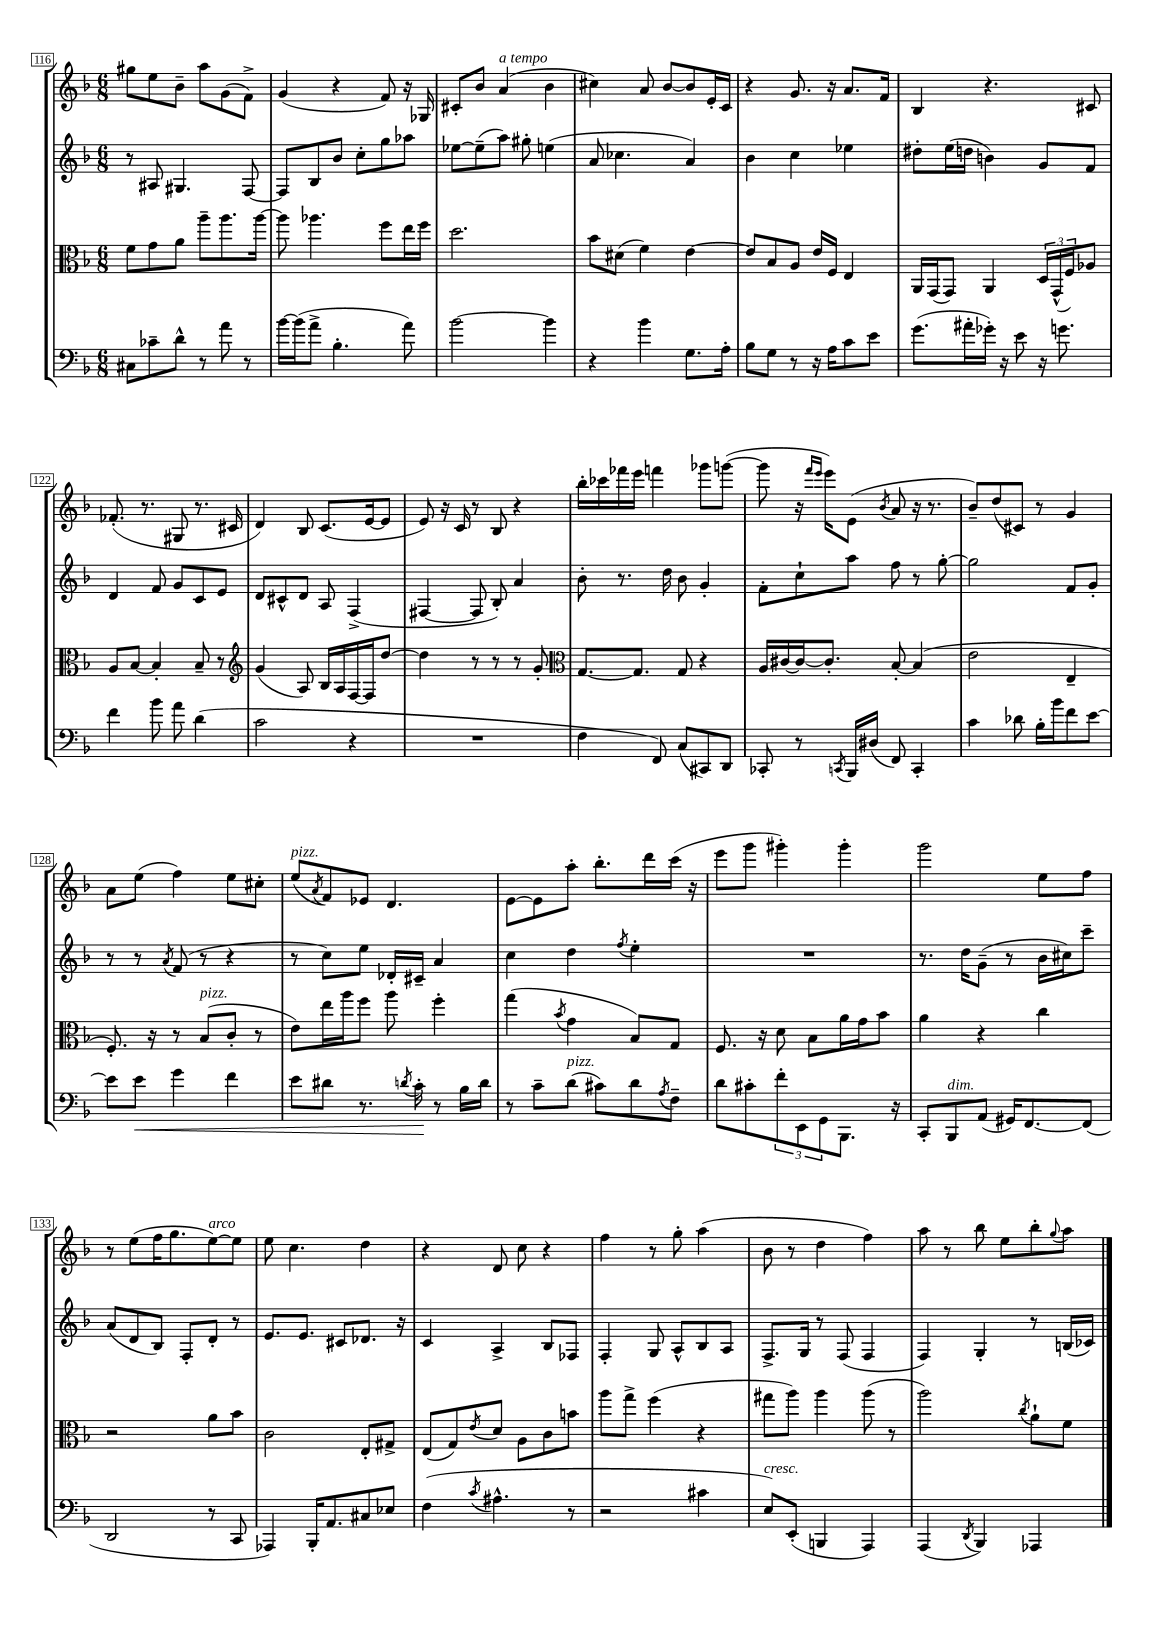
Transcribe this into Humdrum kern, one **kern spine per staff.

**kern	**dynam	**kern	**kern	**kern
*part4	*part4	*part3	*part2	*part1
*staff4	*staff4	*staff3	*staff2	*staff1
*clefF4	*	*clefC3	*clefG2	*clefG2
*k[b-]	*	*k[b-]	*k[b-]	*k[b-]
*M6/8	*	*M6/8	*M6/8	*M6/8
=116	=116	=116	=116	=116
8C#X\L	.	8f\L	8r	8gg#X\L
8c-X~\	.	8g\	8A#X/	8ee\
8d^^\J	.	8a\J	4.G#X/	8b-~\J
8r	.	8aa~\L	.	8aa\L
8a\	.	8.aa\	.	(8g\
8r	.	.	[8F/	8f^\J)
.	.	[16aa\Jk	.	.
=117	=117	=117	=117	=117
[16b-\LL	.	8aa\]	8F/L]	(4g/
(16b-\J]	.	.	.	.
8a^\J	.	4.aa-X\	8B-/	.
4.B-'\	.	.	8b-/J	4r
.	.	.	8cc'\L	.
.	.	8ff\L	8gg\	8f/)
8a\)	.	16ee\L	8aa-X\J	16r
.	.	16ff\JJ	.	16G-X/
=118	=118	=118	=118	=118
[2b-\	.	2.dd\	[8ee-X\L	8c#X'/L
.	.	.	(8ee-~\]	8b-/J
!	!	!	!	!LO:TX:a:i:t=a tempo
.	.	.	8aa\J)	(4a/
.	.	.	8gg#X'\	.
4b-\]	.	.	(4een\	4b-\
=119	=119	=119	=119	=119
4r	.	8b-\L	8a/	4cc#X\)
.	.	(8d#X\J	4.cc-X\	.
4b-\	.	4f\)	.	8a/
.	.	.	.	[8b-/L
8.G\L	.	[4e\	4a/)	8b-/]
.	.	.	.	16e'/L
16A'\Jk	.	.	.	16c/JJ
=120	=120	=120	=120	=120
8B-\L	.	8e/L]	4b-\	4r
8G\J	.	8B-/	.	.
8r	.	8A/J	4cc\	8.g/
16r	.	16e/LL	.	.
16A\KL	.	16F/JJ	.	16r
8c\	.	4E/	4ee-X\	8.a/L
8e\J	.	.	.	.
.	.	.	.	16f/Jk
=121	=121	=121	=121	=121
(8.g\L	.	16AA/LL	8dd#X'\L	4B-/
.	.	(16GG/J	.	.
.	.	8GG/J)	(16ee\L	.
16a#X'\L	.	.	16ddn\JJ	.
16g-X'\JJ)	.	4AA/	4bn\)	4.r
16r	.	.	.	.
8e\	.	.	.	.
16r	.	24D/LL	8g/L	.
.	.	(24GG^^/	.	.
8.gn\	.	.	.	.
.	.	24F/J)	.	.
.	.	8A-X/J	8f/J	8c#X/
!!LO:LB:g=z
=122	=122	=122	=122	=122
4f\	.	8A/L	4d/	(8.f-X'/
.	.	[8B-/J	.	.
.	.	.	.	8.r
8b-\	.	4B-'/]	8f/	.
8a\	.	.	8g/L	8G#X/
(4d\	.	8B-~/	8c/	8.r
.	.	8r	8e/J	.
.	.	.	.	16c#X/
=123	=123	=123	=123	=123
*	*	*clefG2	*	*
2c\	.	(4g/	8d/L	4d/)
.	.	.	8c#X^^/	.
.	.	8A/)	8d/J	8B-/
.	.	16B-/LL	8A/	(8.c/L
.	.	16A/	.	.
4r	.	[16F/	(4F^/	.
.	.	16F/J]	.	[16e/k
.	.	[8dd/J	.	8e/J]
=124	=124	=124	=124	=124
2.r	.	4dd\]	[4F#X/	8e/)
.	.	.	.	16r
.	.	.	.	16c/
.	.	8r	8F#/]	8r
.	.	8r	8B-'/)	8B-/
.	.	8r	4a/	4r
.	.	8g'/	.	.
=125	=125	=125	=125	=125
*	*	*clefC3	*	*
4F\	.	[8.G/L	8b-'\	16bb-'\LL
.	.	.	.	16ccc-X\
.	.	.	8.r	16fff-X\
.	.	8.G/J]	.	16eee\JJ
8FF/)	.	.	.	4fffn\
.	.	.	16dd\	.
(8C/L	.	8G/	8b-\	.
8CC#X/)	.	4r	4g'/	8ggg-X\L
8DD/J	.	.	.	([8gggn\J
=126	=126	=126	=126	=126
8CC-X'/	.	16A/LL	8f'\L	8ggg\]
.	.	[16c#X/	.	.
8r	.	16c#/J_	8cc`\	16r
.	.	.	.	16qqfff/LL
.	.	.	.	16qqeee/JJ
.	.	8.c#'/J]	.	16eee\KL)
8qCCn/	.	.	.	.
16BBB-/LL	.	.	8aa\J	(8e\J
(16D#X/JJ	.	.	.	.
.	.	.	.	8qb-/
8FF/)	.	[8B-'/	8ff\	8a/
4CC'/	.	(4B-/]	8r	16r
.	.	.	.	8.r
.	.	.	[8gg'\	.
=127	=127	=127	=127	=127
4c\	.	2e\	2gg\]	8b-~/L)
.	.	.	.	(8dd/
8d-X\	.	.	.	8c#X/J)
16B-'\LL	.	.	.	8r
16b-\J	.	.	.	.
8f\	.	4E~/	8f/L	4g/
[8e\J	.	.	8g'/J	.
!!LO:LB:g=z
=128	=128	=128	=128	=128
8e\L]	.	8.F'/)	8r	8a\L
!	!LO:HP:b	!	!	!
8e\J	<	.	8r	(8ee\J
.	.	16r	.	.
.	.	.	8qa/	.
4g\	.	8r	(8f/	4ff\)
!	!	!LO:TX:a:i:t=pizz.	!	!
.	.	(8B-/L	8r	.
4f\	.	8c'/J	4r	8ee\L
.	.	8r	.	8cc#X'\J
=129	=129	=129	=129	=129
!	!	!	!	!LO:TX:a:i:t=pizz.
8e\L	.	8e\L)	8r	(8ee/L
.	.	.	.	8qa/
8d#X\J	.	16ee\L	8cc\L)	8f/)
.	.	16aa\J	.	.
8.r	.	8ff\J	8ee\J	8e-X/J
.	.	8aa\	16d-X'/LL	4.d/
8qdn/	.	.	.	.
16c'\	.	.	16c#X~/JJ	.
8r	[	4ff'\	4a/	.
16B-\LL	.	.	.	.
16d\JJ	.	.	.	.
=130	=130	=130	=130	=130
8r	.	(4gg\	4cc\	[8e\L
8c~\L	.	.	.	8e\]
.	.	8qb-/	.	.
!LO:TX:a:i:t=pizz.	!	!	!	!
(8d\J	.	4g\	4dd\	8aa'\J
8c#X\L)	.	.	.	8.bb-'\L
.	.	.	8qff/	.
8d\	.	8B-/L)	4ee'\	.
.	.	.	.	16ddd\L
8qA/	.	.	.	.
8F~\J	.	8G/J	.	(16ccc\JJ
.	.	.	.	16r
=131	=131	=131	=131	=131
8d\L	.	8.F/	2.r	8eee\L
8c#X'\	.	.	.	8ggg\J
.	.	16r	.	.
12f'\	.	8d\	.	4ggg#X'\)
12EE\	.	.	.	.
.	.	8B-\L	.	.
12GG\	.	.	.	.
8.BBB-\J	.	16a\L	.	4ggg#'\
.	.	16g\J	.	.
.	.	8b-\J	.	.
16r	.	.	.	.
=132	=132	=132	=132	=132
8CC'/L	.	4a\	8.r	2ggg\
!LO:TX:a:i:t=dim.	!	!	!	!
8BBB-/	.	.	.	.
.	.	.	16dd\KL	.
(8AA/J	.	4r	(8g~\J	.
16GG#X/KL)	.	.	8r	.
[8.FF/	.	.	.	.
.	.	4cc\	16b-\LL	8ee\L
.	.	.	16cc#X\J)	.
(8FF/J]	.	.	8ccc~\J	8ff\J
!!LO:LB:g=z
=133	=133	=133	=133	=133
2DD/	.	2r	(8a/L	8r
.	.	.	8d/	(8ee\L
.	.	.	8B-/J)	16ff\K
.	.	.	.	8.gg\
.	.	.	8F'/L	.
!	!	!	!	!LO:TX:a:i:t=arco
8r	.	8a\L	8d'/J	[8ee\)
8CC/	.	8b-\J	8r	8ee\J]
=134	=134	=134	=134	=134
4AAA-X/)	.	2c\	8.e/L	8ee\
.	.	.	.	4.cc\
.	.	.	8.e/J	.
16BBB-'/KL	.	.	.	.
8.AA/	.	.	.	.
.	.	.	8c#X/L	.
8C#X/	.	8E'/L	8.d-X/J	4dd\
8E-X/J	.	8G#X^/J	.	.
.	.	.	16r	.
=135	=135	=135	=135	=135
(4F\	.	(8E/L	4c/	4r
.	.	8G/)	.	.
8qc/	.	8qe/	.	.
4.A#X^^\	.	8d/J	4A^/	8d/
.	.	8A\L	.	8cc\
.	.	8c\	8B-/L	4r
8r	.	8bn\J	8F-X/J	.
=136	=136	=136	=136	=136
2r	.	8aa\L	4F'/	4ff\
.	.	8gg^\J	.	.
.	.	(4ff\	8G/	8r
.	.	.	8A^^/L	8gg'\
4c#X\	.	4r	8B-/	(4aa\
.	.	.	8A/J	.
=137	=137	=137	=137	=137
!LO:TX:a:i:t=cresc.	!	!	!	!
8E/L)	.	8gg#X\L	8.F^/L	8b-\
(8EE'/J	.	8aa\J)	.	8r
.	.	.	16G/Jk	.
4BBBn/	.	4aa\	8r	4dd\
.	.	.	(8F/	.
4AAA/)	.	(8aa\	4F/	4ff\)
.	.	8r	.	.
=138	=138	=138	=138	=138
(4AAA/	.	2aa\)	4F/)	8aa\
.	.	.	.	8r
8qDD/	.	.	.	.
4BBB-/)	.	.	4G'/	8bb-\
.	.	.	.	8ee\L
.	.	8qcc/	.	.
4AAA-X/	.	8a`\L	8r	8bb-'\
.	.	.	.	8qqgg/
.	.	8f\J	(16Bn/LL	8aa\J
.	.	.	16c-X/JJ)	.
==	==	==	==	==
*-	*-	*-	*-	*-
